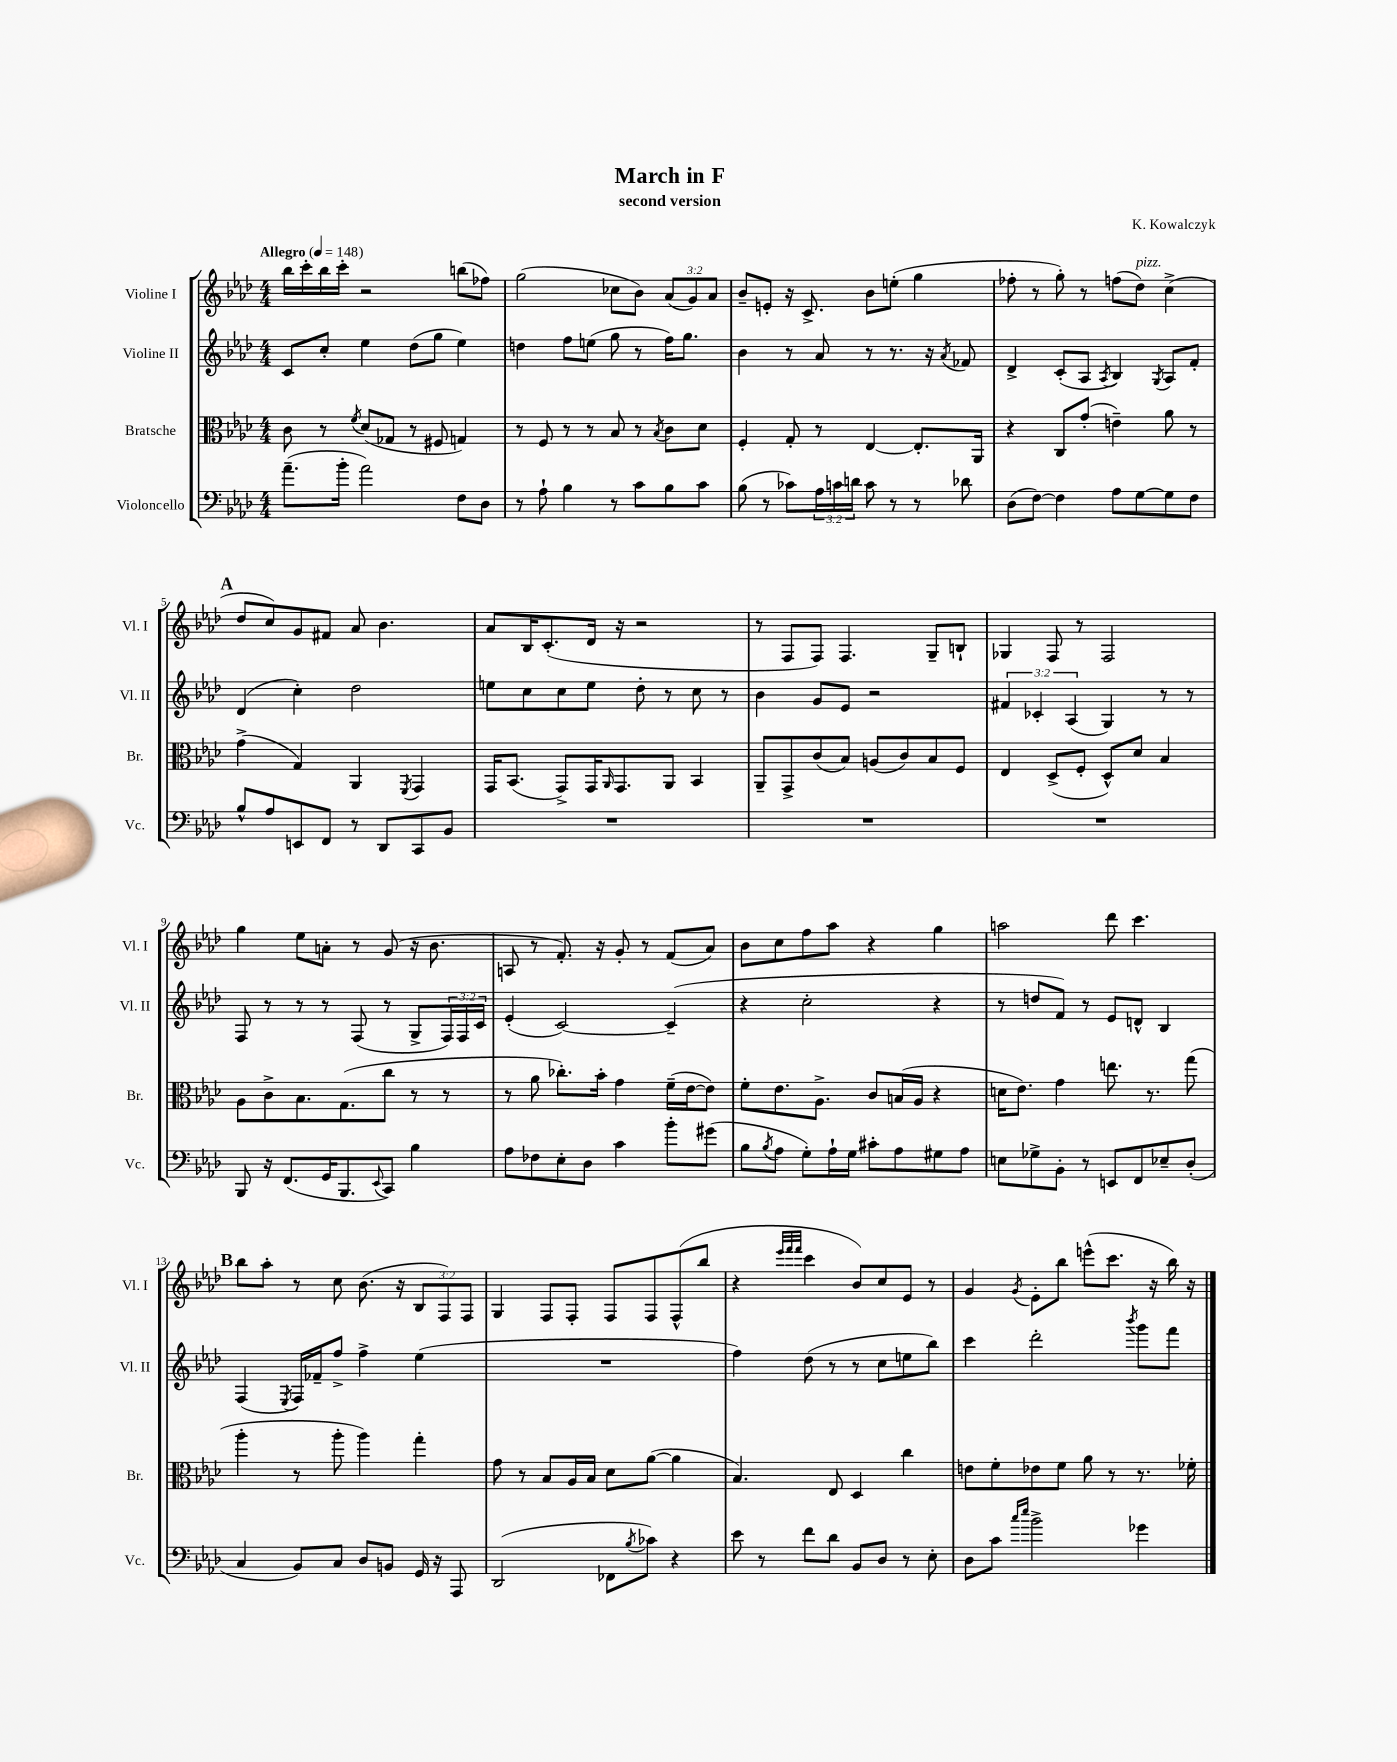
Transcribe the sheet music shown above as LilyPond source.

\header { title = "March in F" composer = "K. Kowalczyk" subtitle = "second version" }
<<
\new StaffGroup <<
\new Staff = "s0" \with { instrumentName = "Violine I" shortInstrumentName = "Vl. I" } {
    \clef treble \key aes \major \numericTimeSignature \time 4/4 \override Staff.TupletNumber.text = #tuplet-number::calc-fraction-text \tempo "Allegro" 4 = 148
    bes''16 c'''16-. bes''16 c'''16-. r2 b''8( fes''8) |
    g''2( ces''8 bes'8) \tuplet 3/2 { aes'8( g'8) aes'8 } |
    bes'8-- e'8-. r16 c'8.-> bes'8 e''8-.( g''4 |
    fes''8-. r8 g''8-.) r8 f''8( des''8^\markup { \italic "pizz." }) c''4->( |
    \mark \markup { \bold "A" } des''8 c''8) g'8 fis'8 aes'8 bes'4. |
    aes'8 bes16 c'8.-.( des'16 r16 r2 |
    r8 f8 f8) f4. g8-- b8-! |
    ges4 f8 r8 f2 |
    g''4 ees''8 a'8-. r8 g'8( r16 bes'8. |
    a8 r8 f'8.-.) r16 g'8-. r8 f'8( aes'8) |
    bes'8 c''8 f''8 aes''8 r4 g''4 |
    a''2 des'''8 c'''4. |
    \mark \markup { \bold "B" } bes''8 aes''8-. r8 c''8 bes'8.( r16 \tuplet 3/2 { bes8 f8) f8 } |
    g4 f8 f8-. f8 f8 f8-^( bes''8 |
    r4 \grace { ees'''32 f'''32 f'''32 } c'''4 bes'8) c''8 ees'8 r8 |
    g'4 \acciaccatura { g'8 } ees'8-. bes''8 e'''8-^( c'''8. r16 bes''16) r16 \bar "|." |
}
\new Staff = "s1" \with { instrumentName = "Violine II" shortInstrumentName = "Vl. II" } {
    \clef treble \key aes \major \numericTimeSignature \time 4/4 \override Staff.TupletNumber.text = #tuplet-number::calc-fraction-text
    c'8 c''8-. ees''4 des''8( g''8 ees''4) |
    d''4 f''8 e''8( g''8 r8 f''16) g''8. |
    bes'4 r8 aes'8 r8 r8. r16 \acciaccatura { aes'8 } fes'8 |
    des'4-> c'8-.( aes8 \acciaccatura { aes8 } bes4) \acciaccatura { g8 } aes8 f'8-. |
    \mark \markup { \bold "A" } des'4( c''4-.) des''2 |
    e''8 c''8 c''8 e''8 des''8-. r8 c''8 r8 |
    bes'4 g'8 ees'8 r2 |
    \tuplet 3/2 { fis'4 ces'4-. aes4( } g4) r8 r8 |
    f8 r8 r8 r8 f8( r8 g8-> \tuplet 3/2 { f16) f16 c'16 } |
    ees'4-.( c'2~) c'4--( |
    r4 c''2-. r4 |
    r8 d''8 f'8) r8 ees'8 d'8-^ bes4 |
    \mark \markup { \bold "B" } f4( \acciaccatura { ees8 } f16) fes'16-- f''8-> f''4-> ees''4( |
    R1 |
    f''4) des''8( r8 r8 c''8 e''8 bes''8) |
    c'''4 des'''2-. \acciaccatura { bes'''8 } g'''8 f'''8 \bar "|." |
}
\new Staff = "s2" \with { instrumentName = "Bratsche" shortInstrumentName = "Br." } {
    \clef alto \key aes \major \numericTimeSignature \time 4/4
    c'8 r8 \acciaccatura { f'8 } des'8( ges8 r8 fis8 g4) |
    r8 f8 r8 r8 bes8 r8 \acciaccatura { bes8 } c'8 des'8 |
    f4-. g8-. r8 ees4~ ees8.-. aes,16 |
    r4 c8 g'8-.( e'4--) aes'8 r8 |
    \mark \markup { \bold "A" } g'4->( g4) aes,4 \acciaccatura { f,8 } g,4 |
    g,16 bes,8.( g,8->) g,16 \grace { aes,16 } g,8. aes,8 bes,4 |
    aes,8-- g,8-> c'8( bes8) a8( c'8) bes8 f8 |
    ees4 des8->( f8-. des8-^) des'8 bes4 |
    aes8 c'8-> bes8. g8.( c''8 r8 r8 |
    r8 aes'8 ces''8.-.) bes'16-. g'4 f'16--( ees'16~ ees'8) |
    f'8-. ees'8. aes8.-> c'8 b16( aes16 r4 |
    d'16 ees'8.) g'4 e''8. r8. g''8( |
    \mark \markup { \bold "B" } aes''4-. r8 aes''8-. aes''4) g''4-. |
    g'8 r8 bes8 aes16 bes16 des'8 aes'8~( aes'4 |
    bes4.) ees8 des4 c''4 |
    e'8 f'8-. ees'8 f'8 aes'8 r8 r8. fes'16-. \bar "|." |
}
\new Staff = "s3" \with { instrumentName = "Violoncello" shortInstrumentName = "Vc." } {
    \clef bass \key aes \major \numericTimeSignature \time 4/4 \override Staff.TupletNumber.text = #tuplet-number::calc-fraction-text
    aes'8.--( bes'16-. aes'2) f8 des8 |
    r8 aes8-! bes4 r8 c'8 bes8 c'8 |
    bes8( r8 ces'8) \tuplet 3/2 { aes16 c'16 d'16 } c'8 r8 r8 des'8 |
    des8( f8~) f4 aes8 g8~ g8 f8 |
    \mark \markup { \bold "A" } bes8-^ aes8 e,8 f,8 r8 des,8 c,8 bes,8 |
    R1 |
    R1 |
    R1 |
    bes,,8 r16 f,8.( g,16 bes,,8. \appoggiatura { ees,8 } c,8) bes4 |
    aes8 fes8 ees8-. des8 c'4 bes'8-. gis'8( |
    bes8 \acciaccatura { bes8 } aes8 g8-.) aes16-! g16 cis'8-. aes8 gis8 aes8 |
    e8 ges8-> bes,8-. r8 e,8 f,8 ees8-- des8-.( |
    \mark \markup { \bold "B" } c4 bes,8) c8 des8 b,8 g,16 r16 aes,,8 |
    des,2( fes,8 \acciaccatura { bes8 } ces'8) r4 |
    ees'8 r8 f'8 des'8 bes,8 des8 r8 ees8-. |
    des8 c'8 \grace { c''16 ees''16 } bes'2-> ges'4 \bar "|." |
}
>>
>>
